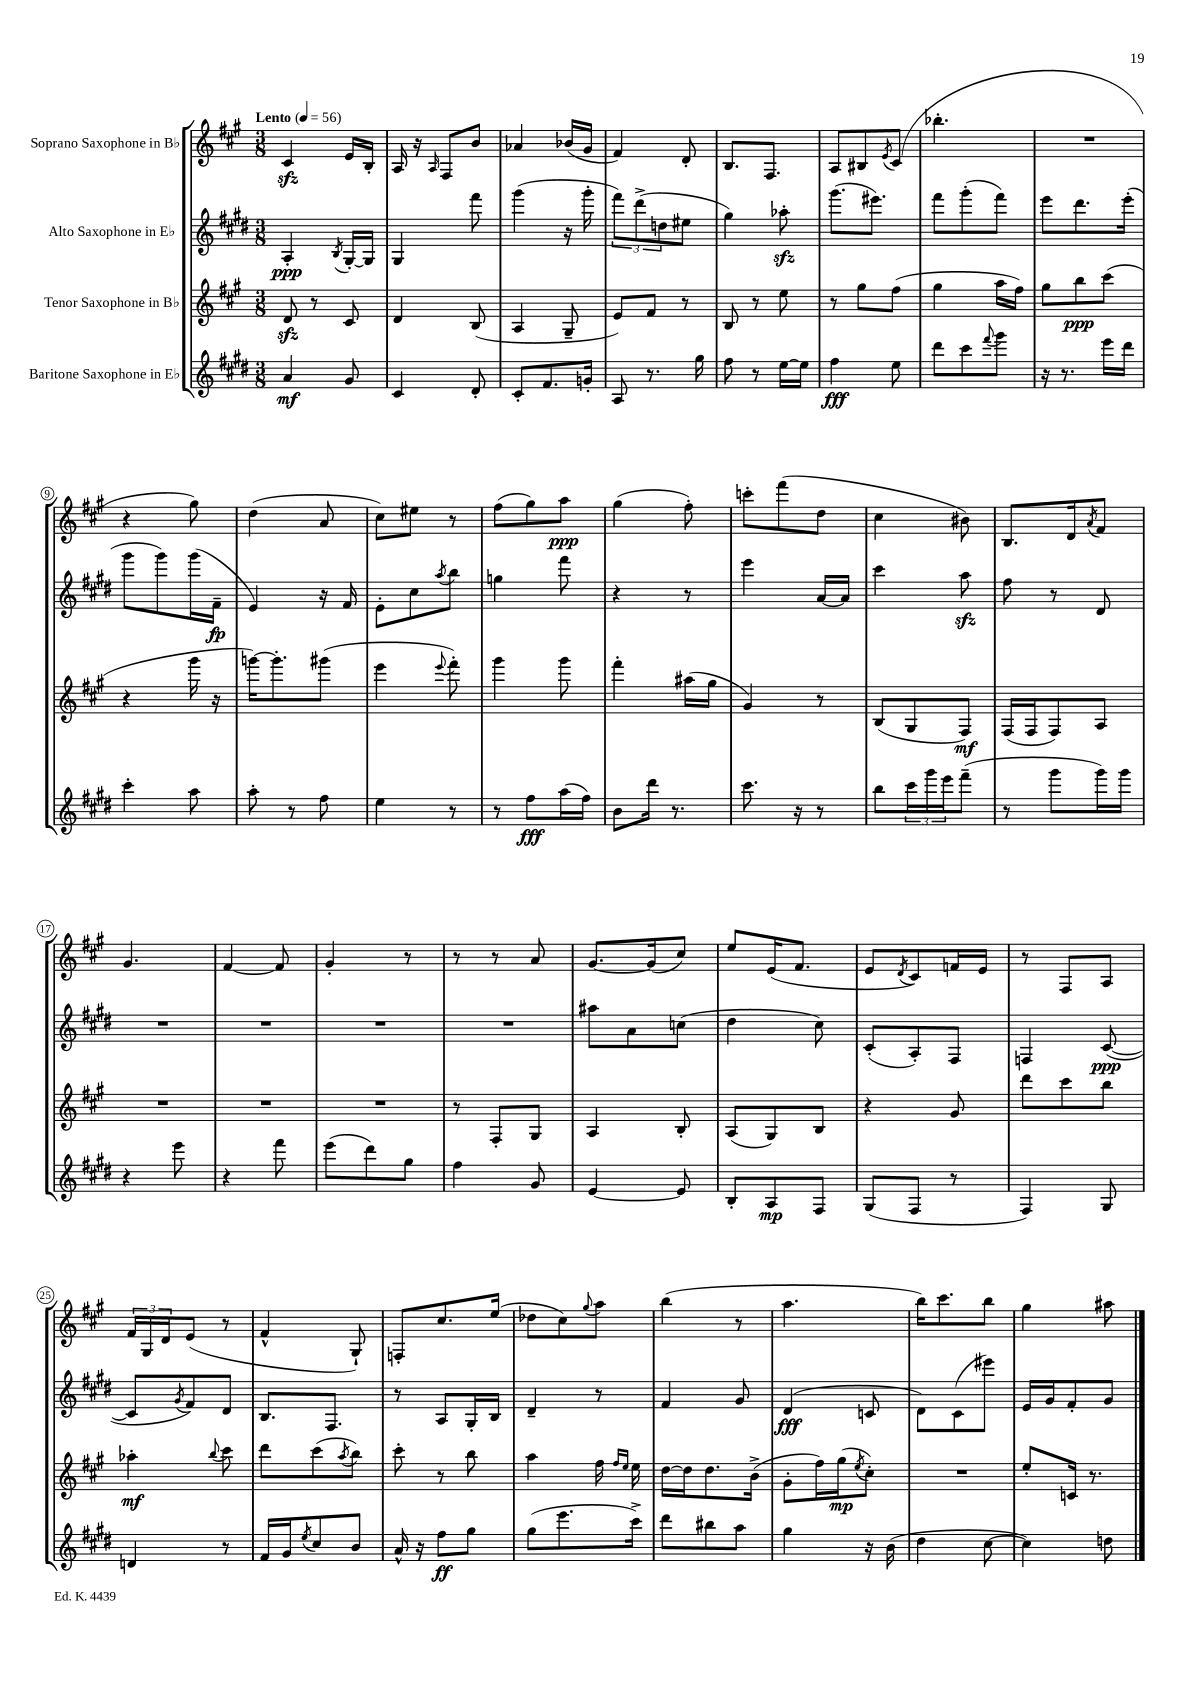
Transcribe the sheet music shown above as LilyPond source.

<<
\new StaffGroup <<
\new Staff = "s0" \with { instrumentName = "Soprano Saxophone in Bb" } {
    \clef treble \key a \major \numericTimeSignature \time 3/8 \tempo "Lento" 4 = 56
    cis'4\sfz e'16 b16-. |
    a16 r16 \grace { a16 } fis8 b'8 |
    aes'4 bes'16( gis'16 |
    fis'4) d'8-. |
    b8. fis8. |
    a8 bis8 \acciaccatura { e'8 } cis'8( |
    bes''4.-. |
    R4. |
    r4 gis''8) |
    d''4( a'8 |
    cis''8) eis''8 r8 |
    fis''8( gis''8) a''8\ppp |
    gis''4( fis''8-.) |
    c'''8-. fis'''8( d''8 |
    cis''4 bis'8) |
    b8. d'16 \acciaccatura { a'8 } fis'8 |
    gis'4. |
    fis'4~ fis'8 |
    gis'4-. r8 |
    r8 r8 a'8 |
    gis'8.~ gis'16( cis''8) |
    e''8 e'16( fis'8. |
    e'8 \acciaccatura { d'8 } cis'8) f'16 e'16 |
    r8 fis8 a8 |
    \tuplet 3/2 { fis'16 gis16 d'16 } e'8( r8 |
    fis'4-^ gis8-!) |
    f8-. cis''8. e''16( |
    des''8 cis''8) \appoggiatura { gis''8 } a''8 |
    b''4( r8 |
    a''4. |
    b''16) cis'''8. b''8 |
    gis''4 ais''8 \bar "|." |
}
\new Staff = "s1" \with { instrumentName = "Alto Saxophone in Eb" } {
    \clef treble \key e \major \numericTimeSignature \time 3/8
    a4-.\ppp \acciaccatura { b8 } gis16~-. gis16 |
    gis4 fis'''8 |
    gis'''4( r16 gis'''16-. |
    \tuplet 3/2 { fis'''8) dis'''8->( d''8 } eis''8 |
    gis''4) aes''8-.\sfz |
    gis'''8.( eis'''8.) |
    fis'''8 gis'''8-.( fis'''8) |
    e'''8 dis'''8. e'''16-.( |
    gis'''8 gis'''8) gis'''16( fis'16--\fp |
    e'4) r16 fis'16 |
    e'8-. cis''8 \acciaccatura { a''8 } b''8 |
    g''4 fis'''8 |
    r4 r8 |
    e'''4 a'16~ a'16 |
    cis'''4 a''8\sfz |
    fis''8 r8 dis'8 |
    R4. |
    R4. |
    R4. |
    R4. |
    ais''8 a'8 c''8( |
    dis''4 cis''8) |
    cis'8-.( a8-.) fis8 |
    f4 cis'8~\ppp( |
    cis'8 \acciaccatura { gis'8 } fis'8) dis'8 |
    b8. fis8. |
    r8 a8 gis16-. b16 |
    dis'4-- r8 |
    fis'4 gis'8 |
    dis'4\fff( c'8 |
    dis'8) cis'8( eis'''8) |
    e'16 gis'16 fis'8-. gis'8 \bar "|." |
}
\new Staff = "s2" \with { instrumentName = "Tenor Saxophone in Bb" } {
    \clef treble \key a \major \numericTimeSignature \time 3/8
    d'8\sfz r8 cis'8 |
    d'4 b8( |
    a4 gis8-- |
    e'8) fis'8 r8 |
    b8 r8 e''8 |
    r8 gis''8 fis''8( |
    gis''4 a''16 fis''16) |
    gis''8 b''8\ppp cis'''8( |
    r4 gis'''16 r16 |
    g'''16~) g'''8.-. gis'''8( |
    e'''4 \appoggiatura { e'''8 } fis'''8-.) |
    gis'''4 gis'''8 |
    fis'''4-. ais''16( gis''16 |
    gis'4) r8 |
    b8( gis8 fis8\mf) |
    fis16( fis16 fis8) a8 |
    R4. |
    R4. |
    R4. |
    r8 fis8-. gis8 |
    a4 b8-. |
    a8( gis8) b8 |
    r4 gis'8 |
    d'''8 cis'''8 b''8 |
    aes''4-.\mf \appoggiatura { b''8 } cis'''8 |
    d'''8 cis'''8( \acciaccatura { a''8 } b''8) |
    cis'''8-. r8 b''8 |
    a''4 fis''16 \grace { fis''16 e''16 } e''16 |
    d''16~ d''16 d''8. b'16->( |
    gis'8-. fis''16) gis''16\mp( \acciaccatura { e''8 } cis''8-.) |
    R4. |
    e''8-. c'16 r8. \bar "|." |
}
\new Staff = "s3" \with { instrumentName = "Baritone Saxophone in Eb" } {
    \clef treble \key e \major \numericTimeSignature \time 3/8
    a'4\mf gis'8 |
    cis'4 dis'8-. |
    cis'8-. fis'8. g'16-. |
    a8 r8. gis''16 |
    fis''8 r8 e''16~ e''16 |
    fis''4\fff e''8 |
    dis'''8 cis'''8 \appoggiatura { fis'''8 } gis'''8 |
    r16 r8. e'''16 dis'''16 |
    cis'''4-. a''8 |
    a''8-. r8 fis''8 |
    e''4 r8 |
    r8 fis''8\fff a''16( fis''16) |
    b'8 dis'''16 r8. |
    cis'''8. r16 r8 |
    b''8 \tuplet 3/2 { cis'''16 gis'''16 e'''16 } fis'''8--( |
    r8 gis'''8 gis'''16) gis'''16 |
    r4 e'''8 |
    r4 fis'''8 |
    e'''8( dis'''8) gis''8 |
    fis''4 gis'8 |
    e'4~ e'8 |
    b8-. a8\mp fis8 |
    gis8( fis8 r8 |
    fis4) gis8 |
    d'4 r8 |
    fis'16 gis'16 \acciaccatura { e''8 } cis''8 b'8 |
    a'16-^ r16 fis''8\ff gis''8 |
    gis''8( e'''8. cis'''16->) |
    dis'''8 bis''8 a''8 |
    gis''4 r16 b'16( |
    dis''4 cis''8~ |
    cis''4) d''8 \bar "|." |
}
>>
>>
\layout { \context { \Score \override BarNumber.stencil = #(make-stencil-circler 0.1 0.3 ly:text-interface::print) } }
